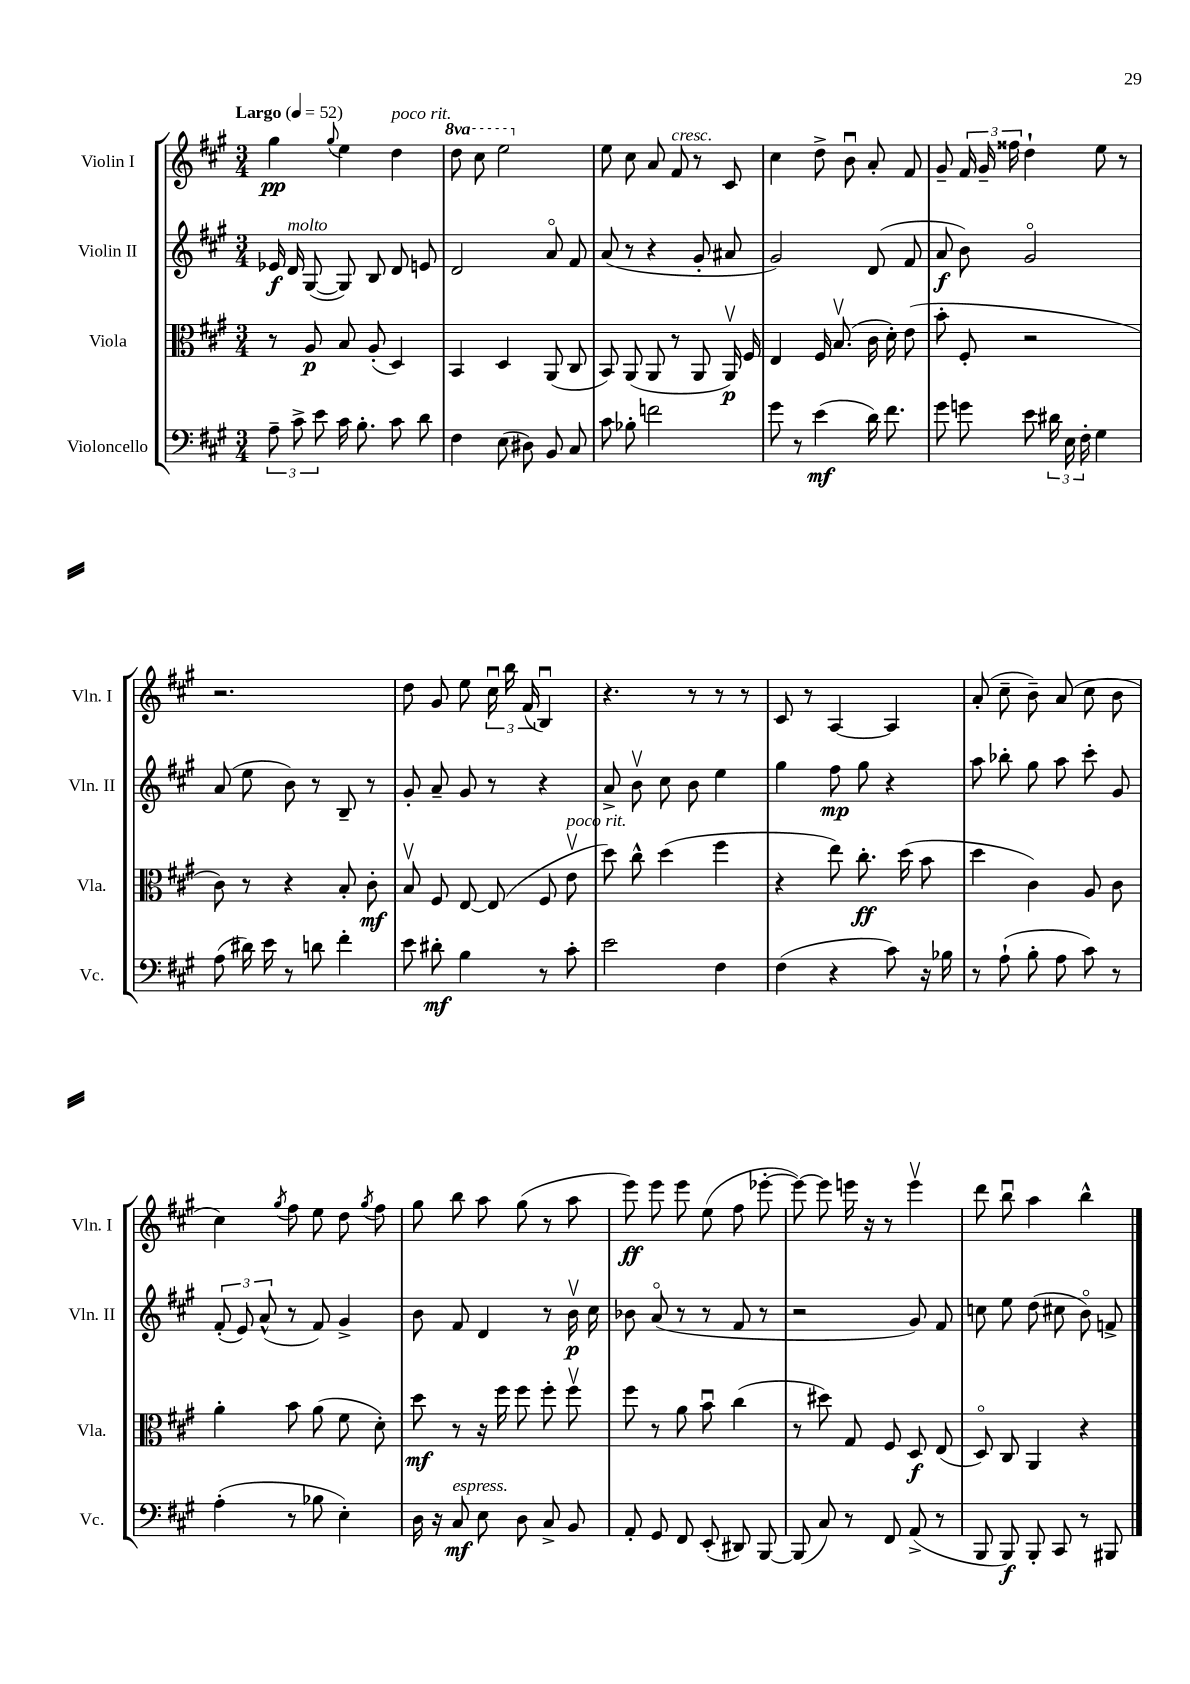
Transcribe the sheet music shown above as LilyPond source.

<<
\new StaffGroup <<
\new Staff = "s0" \with { instrumentName = "Violin I" shortInstrumentName = "Vln. I" } {
    \clef treble \key a \major \numericTimeSignature \time 3/4 \set Staff.ottavationMarkups = #ottavation-simple-ordinals \tempo "Largo" 4 = 52
    \autoBeamOff gis''4\pp \appoggiatura { gis''8 } e''4 d''4^\markup { \italic "poco rit." } |
    \ottava #1 d'''8 cis'''8 e'''2 \ottava #0 |
    e''8 cis''8 a'8 fis'8^\markup { \italic "cresc." } r8 cis'8 |
    cis''4 d''8-> b'8\downbow a'8-. fis'8 |
    gis'8-- \tuplet 3/2 { fis'16 gis'16-- fisis''16 } d''4-! e''8 r8 |
    r2. |
    d''8 gis'8 e''8 \tuplet 3/2 { cis''16\downbow b''16 fis'16( } b4\downbow) |
    r4. r8 r8 r8 |
    cis'8 r8 a4~ a4 |
    a'8-.( cis''8-- b'8--) a'8( cis''8 b'8 |
    cis''4) \acciaccatura { gis''8 } fis''8 e''8 d''8 \acciaccatura { gis''8 } fis''8 |
    gis''8 b''8 a''8 gis''8( r8 a''8 |
    e'''8\ff) e'''8 e'''8 e''8( fis''8 ees'''8~-. |
    ees'''8~) ees'''8 e'''16 r16 r8 e'''4\upbow |
    d'''8 b''8\downbow a''4 b''4-^ \bar "|." |
}
\new Staff = "s1" \with { instrumentName = "Violin II" shortInstrumentName = "Vln. II" } {
    \clef treble \key a \major \numericTimeSignature \time 3/4
    \autoBeamOff ees'16\f d'16^\markup { \italic "molto" } gis8~( gis8) b8 d'8 e'8 |
    d'2 a'8\flageolet fis'8 |
    a'8( r8 r4 gis'8-. ais'8 |
    gis'2) d'8( fis'8 |
    a'8\f b'8) gis'2\flageolet |
    a'8( e''8 b'8) r8 b8-- r8 |
    gis'8-. a'8-- gis'8 r8 r4 |
    a'8-> b'8\upbow cis''8 b'8 e''4 |
    gis''4 fis''8\mp gis''8 r4 |
    a''8 bes''8-. gis''8 a''8 cis'''8-. gis'8 |
    \tuplet 3/2 { fis'8-.( e'8) a'8-^( } r8 fis'8) gis'4-> |
    b'8 fis'8 d'4 r8 b'16\upbow\p cis''16 |
    bes'8 a'8\flageolet( r8 r8 fis'8 r8 |
    r2 gis'8) fis'8 |
    c''8 e''8 d''8( cis''8 b'8\flageolet) f'8-> \bar "|." |
}
\new Staff = "s2" \with { instrumentName = "Viola" shortInstrumentName = "Vla." } {
    \clef alto \key a \major \numericTimeSignature \time 3/4
    \autoBeamOff r8 a8\p b8 a8-.( d4) |
    b,4 d4 a,8( cis8 |
    b,8) a,8( a,8 r8 a,8 a,16\upbow\p) fis16 |
    e4 fis16 b8.\upbow( cis'16 d'16-.) e'8( |
    b'8-. fis8-. r2 |
    cis'8) r8 r4 b8-. cis'8-.\mf |
    b8\upbow fis8 e8~ e8( fis8 e'8\upbow^\markup { \italic "poco rit." } |
    d''8) cis''8-^ d''4( fis''4 |
    r4 e''8) cis''8.-.\ff d''16( b'8 |
    d''4 cis'4) a8 cis'8 |
    a'4-. b'8 a'8( fis'8 d'8-.) |
    d''8\mf r8 r16 fis''16 fis''8 fis''8-. fis''8\upbow |
    fis''8 r8 a'8 b'8\downbow cis''4( |
    r8 dis''8) gis8 fis8 d8\f e8( |
    d8\flageolet) cis8 a,4 r4 \bar "|." |
}
\new Staff = "s3" \with { instrumentName = "Violoncello" shortInstrumentName = "Vc." } {
    \clef bass \key a \major \numericTimeSignature \time 3/4
    \autoBeamOff \tuplet 3/2 { a8-- cis'8-> e'8 } cis'16 b8.-. cis'8 d'8 |
    fis4 e8( dis8) b,8 cis8 |
    cis'8 bes8-. f'2 |
    gis'8 r8 e'4\mf( d'16) fis'8. |
    gis'8 g'8 e'8 \tuplet 3/2 { dis'16 e16 fis16-. } gis4 |
    a8( dis'16) e'16 r8 d'8 fis'4-. |
    e'8 dis'8-.\mf b4 r8 cis'8-. |
    e'2 fis4 |
    fis4( r4 cis'8) r16 bes16 |
    r8 a8-!( b8-. a8 cis'8) r8 |
    a4-.( r8 bes8 e4-.) |
    d16 r16 cis8\mf^\markup { \italic "espress." } e8 d8 cis8-> b,8 |
    a,8-. gis,8 fis,8 e,8-.( dis,8) b,,8~ |
    b,,8( cis8) r8 fis,8 a,8->( r8 |
    b,,8 b,,8\f) b,,8-. cis,8 r8 bis,,8 \bar "|." |
}
>>
>>
\layout { \context { \Score \remove "Bar_number_engraver" } }
